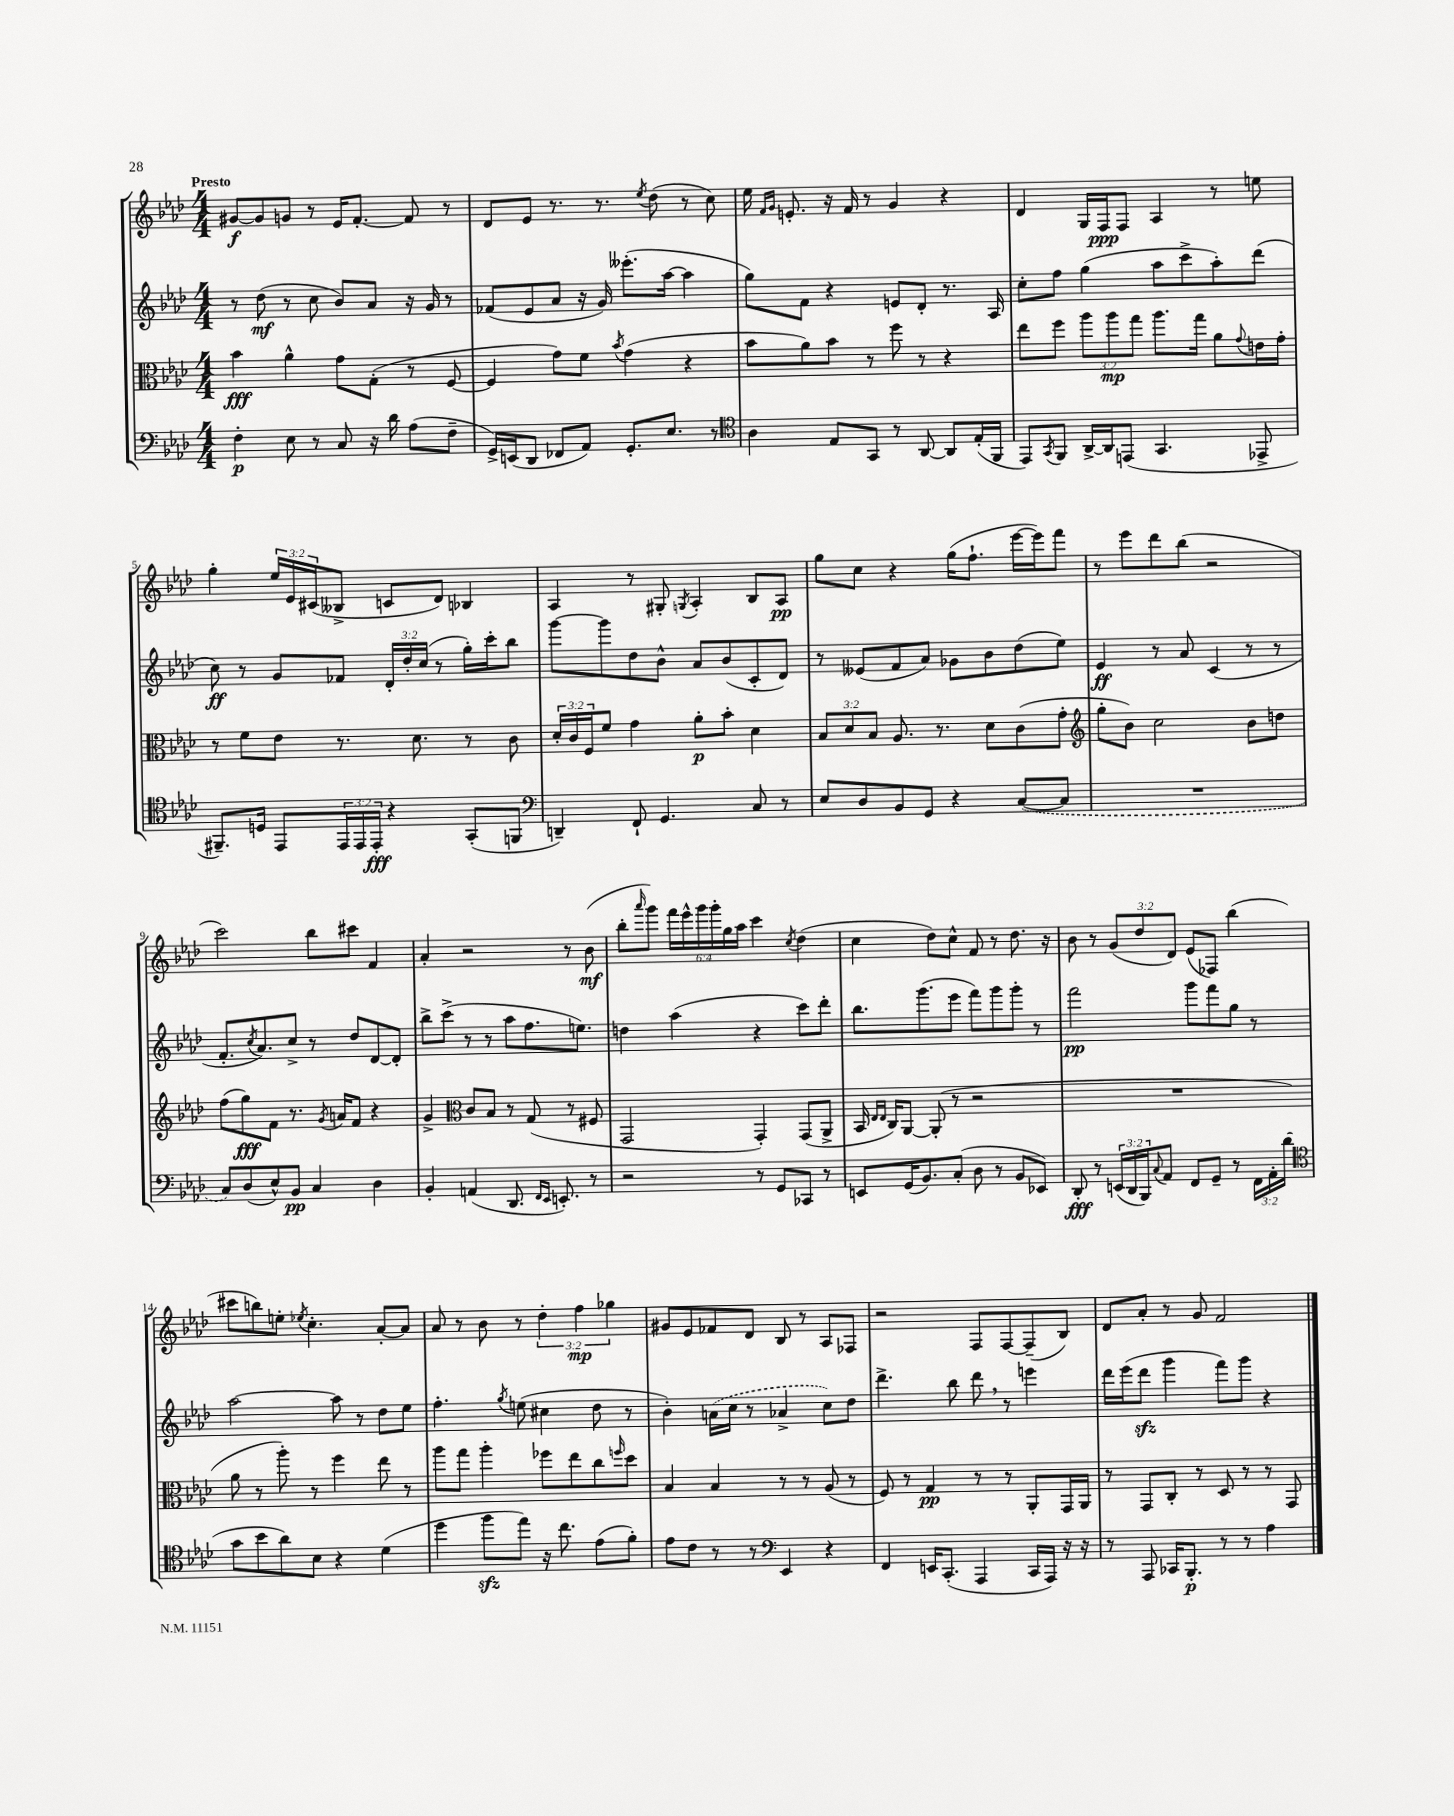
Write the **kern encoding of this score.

**kern	**kern	**kern	**kern
*staff4	*staff3	*staff2	*staff1
*clefF4	*clefC3	*clefG2	*clefG2
*k[b-e-a-d-]	*k[b-e-a-d-]	*k[b-e-a-d-]	*k[b-e-a-d-]
*M4/4	*M4/4	*M4/4	*M4/4
4F'	4b-	8r	[8g#
.	.	(8dd-	8g#]
8E-	4a-^^	8r	8g
8r	.	8cc	8r
8C	8g	8b-)	16e-
.	.	.	[8.f'
16r	(8G'	8a-	.
16d-	.	.	.
(8A-	8r	16r	8f]
.	.	16g	.
8F~	[8F	8r	8r
=	=	=	=
16GG^)	4F]	(8f-	8d-
(16EE	.	.	.
8DD-	.	8e-	8e-
8FF-	8g)	8a-	8.r
8AA-)	8f	16r	.
.	.	16g)	8.r
.	8qb-	.	.
8.GG'	(4g	(8.eee--'	.
.	.	.	8qee-
.	.	.	(8dd-
8.E-	.	[16aa-	.
.	4r	4aa-]	8r
8r	.	.	8cc)
=	=	=	=
*clefC4	*	*	*
4A-	8b-	8gg)	16ee-
.	.	.	16qqf
.	.	.	16qqg
.	.	.	8.e'
.	8a-)	8f	.
8E-	8b-	4r	16r
.	.	.	16f
8GG	8r	.	8r
8r	8ff	8e	4g
[8AA-	8r	8d-'	.
8AA-]	4r	8.r	4r
(16E-'	.	.	.
16FF	.	16A-	.
=	=	=	=
8EE-)	8ee-	8cc'	4d-
8qGG	.	.	.
8FF	8ff	8ff	.
[16AA-^	12aa-	(4gg	16G
16AA-]	.	.	16F
.	12aa-	.	.
(8EE	.	.	8F
.	12gg	.	.
4.GG	8.aa-	8aa-	4A-
.	.	8ccc^	.
.	16gg	.	.
.	8a-	8aa-')	8r
.	8qqg	.	.
8EE-^	16e	(8ddd-	8ee
.	16g'	.	.
=	=	=	=
8.FF#~)	8r	8cc)	4gg'
.	8f	8r	.
16D	.	.	.
8EE-	8e-	8g	24ee-
.	.	.	24e-
.	.	.	(24c#
24EE-	8.r	8f-	8B--^
24EE-	.	.	.
24EE-'	.	.	.
4r	.	24d-'	8c
.	.	24dd-'	.
.	8.d-	.	.
.	.	(24cc	.
.	.	8r	8d-)
(8GG'	8r	16gg')	4B-
.	.	16ccc'	.
8FF	8c	8bb-	.
=	=	=	=
*clefF4	*	*	*
4DD~)	24d-'	[8ggg	4A-
.	24c	.	.
.	24F	.	.
.	8f	8ggg]	.
8FF`	4g	8dd-	8r
4.GG	.	8b-^^	8G#'
.	.	.	8qG
.	8a-'	8a-	4A-'
.	8b-'	(8b-	.
8C	4d-	8c'	8B-
8r	.	8d-)	8A-
=	=	=	=
8E-	12B-	8r	8gg
.	12d-	.	.
8D-	.	(8e--	8cc
.	12B-	.	.
8BB-	8.A-	8f	4r
8GG	.	8a-)	.
.	8.r	.	.
4r	.	8g-	(16gg
.	.	.	8.ff`
.	8d-	8b-	.
([8C	(8c	(8dd-	[16eee-
.	.	.	16eee-])
8C]	8g'	8ee-)	8fff
=	=	=	=
*	*clefG2	*	*
1r	8gg'	4e-	8r
.	8b-)	.	8eee-
.	2cc	8r	8ddd-
.	.	8a-	(8bb-
.	.	(4c	2r
.	8b-	8r	.
.	8dd	8r	.
=	=	=	=
8C)	(8ff	8.f'	2ccc)
(8D-	8gg)	.	.
.	.	8qcc	.
.	.	8.a-)	.
8E-^^)	8f	.	.
8BB-	8.r	8cc^	.
4C	.	8r	8bb-
.	8qg	.	.
.	16a	.	.
.	8f	8dd-	8ccc#
4D-	4r	[8d-	4f
.	.	8d-']	.
=	=	=	=
4BB-'	4g^	8bb-^	4a-'
.	.	(8ccc^	.
*	*clefC3	*	*
(4AA	8c	8r	2r
.	8B-	8r	.
8.DD-	8r	8aa-	.
.	(8G	8.ff	.
16qqFF	.	.	.
16qqEE-	.	.	.
8.EE')	.	.	.
.	8r	.	8r
.	.	8.ee)	.
8r	8F#	.	(8b-
=	=	=	=
2r	2GG	4dd	8bb-'
.	.	.	16qqaaa-
.	.	.	8ggg)
.	.	(4aa-	24fff
.	.	.	24eee-^^
.	.	.	24ggg
.	.	.	24ggg'
.	.	.	24gg
.	.	.	24aa-
8r	4GG')	4r	4ccc
8GG	.	.	.
.	.	.	8qcc
8CC-	(8GG	8ccc)	(4dd-
8r	8AA-^	8ddd-'	.
=	=	=	=
8EE	16BB-	8.bb-	4cc
.	16qqE-	.	.
.	16qqE-	.	.
.	16C)	.	.
(16GG	[8AA-	.	.
8.BB-)	.	(8.ggg	.
.	(8AA-']	.	8dd-)
(8C'	8r	8eee-	8cc^^
8D-	2r	8fff)	8f
8r	.	8ggg	8r
8BB-	.	8ggg'	8.dd-
8EE-)	.	8r	.
.	.	.	16r
=	=	=	=
8DD-'	1r	2fff	8b-
8r	.	.	8r
(24EE	.	.	(12g
24DD-	.	.	.
24BBB-)	.	.	12dd-
8qqC	.	.	.
8AA-	.	.	.
.	.	.	12d-)
8FF	.	8ggg	(8e-
8GG~	.	8fff	8F-)
8r	.	8gg	(4bb-
24FF	.	8r	.
24AA-'	.	.	.
(24d-	.	.	.
=	=	=	=
*clefC4	*	*	*
8g	8a-	[2aa-	8ccc#
8b-	8r	.	8bb)
8a-)	8aa-')	.	8ee'
.	.	.	8qee-
8B-	8r	.	4.cc'
4r	4ff	8aa-]	.
.	.	8r	.
(4d-	8ee-	8dd-	[8a-'
.	8r	8ee-	8a-]
=	=	=	=
4dd-	8aa-	4.ff'	8a-
.	8gg	.	8r
8ff	4aa-'	.	8b-
.	.	8qgg	.
8ee-)	.	(8ee	8r
16r	8ff-	4cc#	6dd-'
8.cc	.	.	.
.	8ee-	.	.
.	.	.	6ff
(8e-	8cc	8dd-	.
.	.	.	6gg-
.	16qqff	.	.
8f')	8dd-	8r	.
=	=	=	=
8e-	4B-	4b-')	8g#
8c	.	.	8e-
8r	4B-	(16a	8f-
.	.	16cc	.
8r	.	8r	8d-
*clefF4	*	*	*
4EE-	8r	4a-^	8B-
.	8r	.	8r
4r	(8A-	8cc)	8A-
.	8r	8dd-	8F-
=	=	=	=
4FF	8F)	4.ddd-^	2r
.	8r	.	.
16EE	4G	.	.
(8.CC'	.	.	.
.	.	8bb-	.
4AAA-	8r	8ddd-	8F
.	8r	8r	[8F
16CC	8AA-'	4eee	(8F~]
16AAA-)	.	.	.
16r	16GG	.	8B-)
16r	16AA-	.	.
=	=	=	=
8r	8r	16ddd-	8d-
.	.	(16eee-	.
8AAA-	8GG	8ddd-	8a-'
16CC-	8C'	4ggg	8r
8.BBB-'	.	.	.
.	8r	.	8g
8r	8D-	8fff)	2f
8r	8r	8ggg	.
4A-	8r	4r	.
.	8GG	.	.
==	==	==	==
*-	*-	*-	*-
